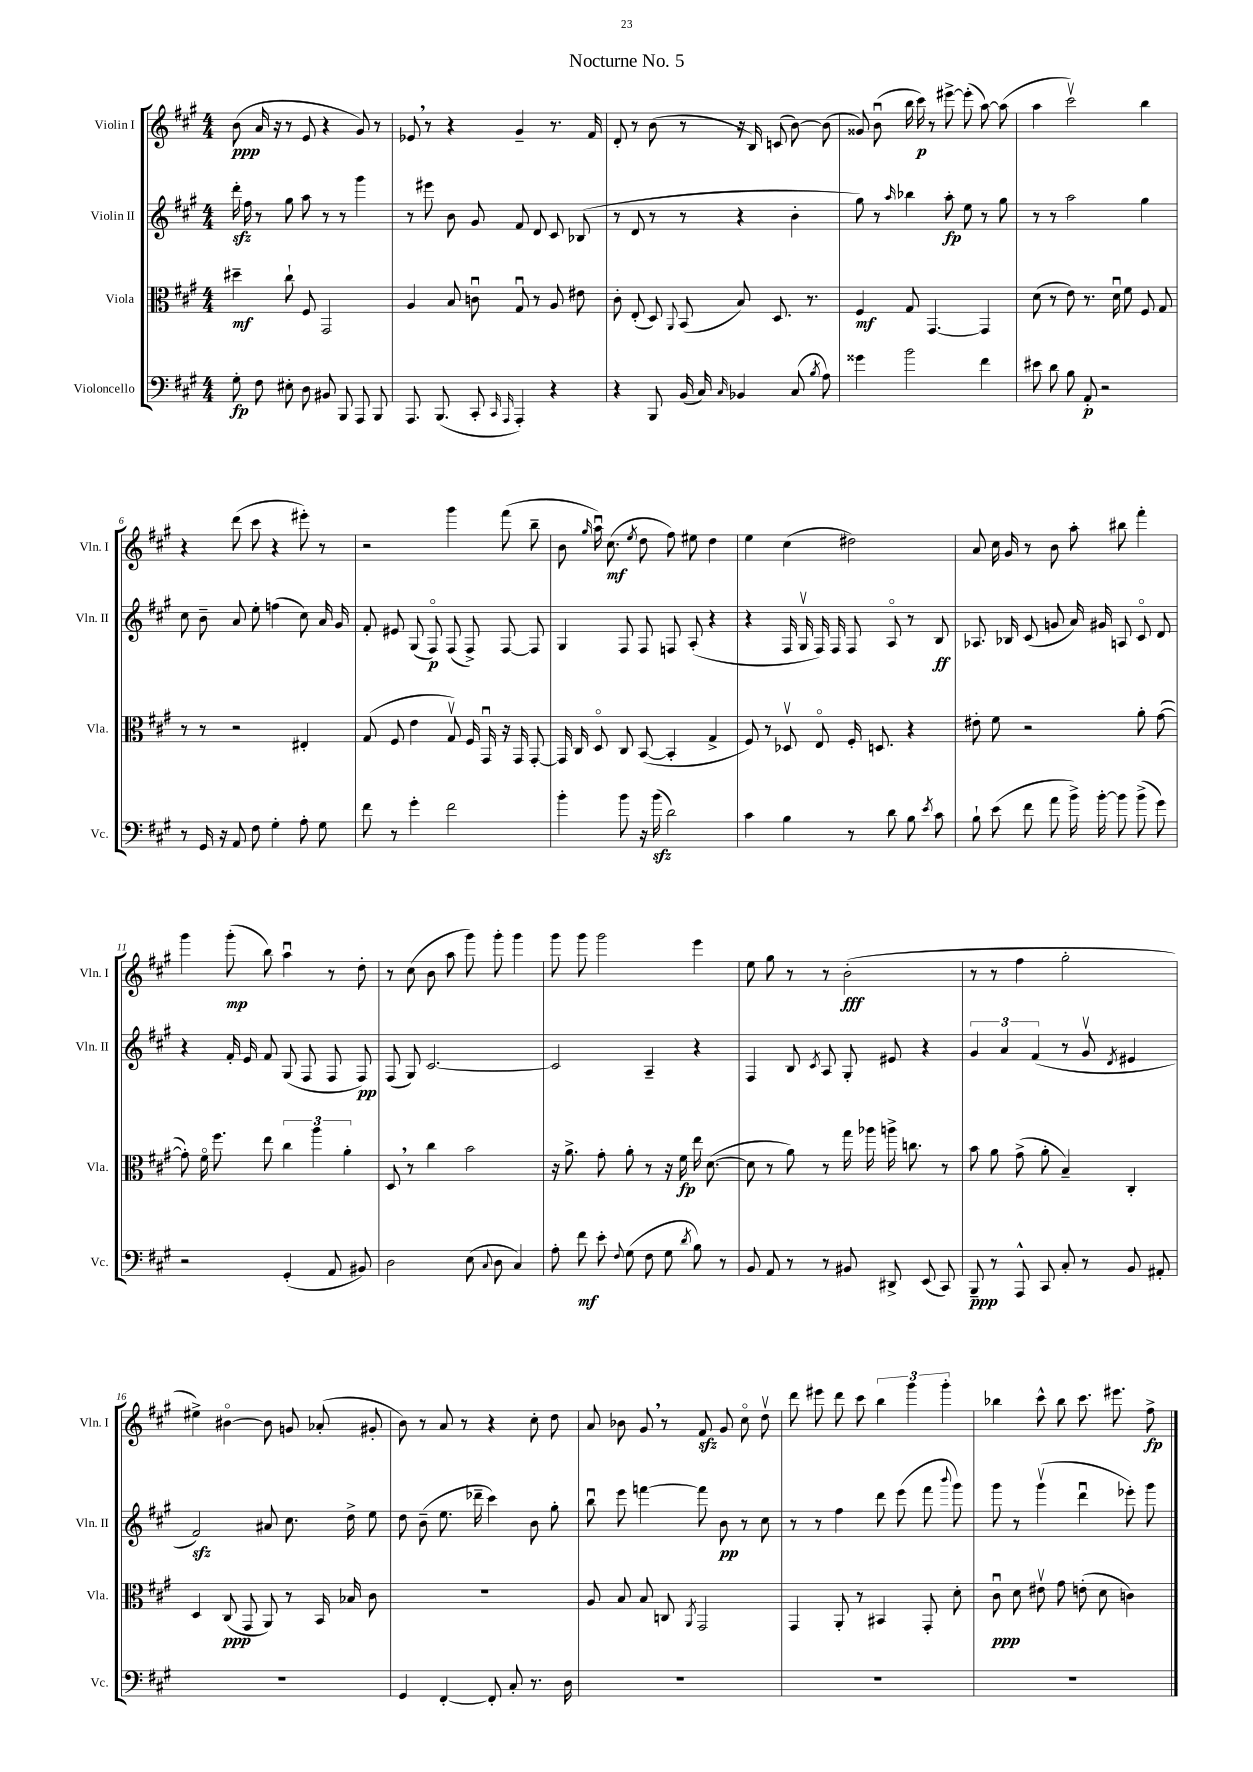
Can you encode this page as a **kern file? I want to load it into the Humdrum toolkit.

**kern	**kern	**kern	**kern
*staff4	*staff3	*staff2	*staff1
*clefF4	*clefC3	*clefG2	*clefG2
*k[f#c#g#]	*k[f#c#g#]	*k[f#c#g#]	*k[f#c#g#]
*M4/4	*M4/4	*M4/4	*M4/4
8G#'	4dd#~	16ddd'	(8b
.	.	16ff#	.
8F#	.	8r	16a
.	.	.	16r
8E#'	8cc#`	8gg#	8r
8D	8F#	8aa	8e
8BB#	2GG#	8r	4r
8BBB	.	8r	.
8AAA	.	4ggg#	8g#)
8BBB	.	.	8r
=	=	=	=
8.AAA	4A	8r	8e-
.	.	8eee#	8r
(8.BBB	.	.	.
.	8B	8b	4r
8CC#'	8cu	8g#	.
16qqCC#	.	.	.
16qqAAA	.	.	.
4AAA')	8G#u	8f#	4g#~
.	8r	8d	.
4r	8A	8c#	8.r
.	8e#	(8B-	.
.	.	.	16f#
=	=	=	=
4r	8c#'	8r	8d'
.	(8E'	8d	8r
8BBB	8D)	8r	(8b
.	8qqAA	.	.
(16BB	(8BB	8r	8r
16C#)	.	.	.
16qqC#	.	.	.
4BB-	8B)	4r	16r
.	.	.	16B)
.	8.D	.	(8c
(8C#	.	4b'	[8b)
.	8.r	.	.
8qB	.	.	.
8A)	.	.	(8b]
=	=	=	=
4g##	4F#	8gg#)	8g##)
.	.	8r	(8bu
.	.	16qqaa	.
2b	8G#	4bb-	16bb
.	.	.	16ccc#)
.	[4.GG#	.	8r
.	.	8aa'	[8eee#^
.	.	8ee	(8eee#']
4f#	4GG#]	8r	[8aa)
.	.	8gg#	(8aa]
=	=	=	=
8e#	(8d	8r	4aa
8d	8r	8r	.
8B	8e)	2aa	2ccc#v)
8AA'	8.r	.	.
2r	.	.	.
.	16du	.	.
.	8f#	.	.
.	8F#	4gg#	4bb
.	8G#	.	.
=	=	=	=
8r	8r	8cc#	4r
16GG#	8r	8b~	.
16r	.	.	.
8AA	2r	8a	(8ddd
8F#	.	8ee'	8ccc#
4G#'	.	(4ff	4r
8A'	4E#'	8cc#)	8eee#')
8G#	.	16a	8r
.	.	16g#	.
=	=	=	=
8f#	(8G#	8f#'	2r
8r	8F#	8e#	.
4g#'	4e	(8G#	.
.	.	8F#o)	.
2f#	8G#v)	(8F#	4ggg#
.	16F#	8F#^)	.
.	16GG#u	.	.
.	16r	[8F#	(8fff#
.	16GG#	.	.
.	[8GG#'	8F#]	8bb~
=	=	=	=
4b'	16GG#]	4G#	8b
.	16C#	.	.
.	.	.	16qqgg#
.	8Do	.	16aau)
.	.	.	(8.cc#
8b	8C#	8F#	.
.	.	.	8qee
16r	([8BB	8F#	8dd
(16b	.	.	.
2d)	4BB']	8F	8ff#)
.	.	(8A'	8ee#
.	4G#^	4r	4dd
=	=	=	=
4c#	8F#)	4r	4ee
.	8r	.	.
4B	8D-v	16F#	(4cc#
.	.	16G#v	.
.	8Eo	16F#)	.
.	.	16F#	.
8r	16F#'	8F#	2dd#)
.	8.D	.	.
8d	.	8Ao	.
8B	4r	8r	.
8qe	.	.	.
8c#	.	8B	.
=	=	=	=
8B`	8e#'	8.A-	8a
(8e	8f#	.	16cc#
.	.	16B-	16g#
8f#	2r	(8c#	8r
8a	.	8g	8b
16b^)	.	16a)	8aa'
[16b'	.	16g#	.
8b]	.	8A	8bb#
(8b^	8a'	8c#o	4fff#'
8g#)	([8g#	8d	.
=	=	=	=
2r	8g#'])	4r	4ggg#
.	16f#o	.	.
.	8.ff#	.	.
.	.	16f#'	(8ggg#'
.	.	16e	.
.	8ee	8f#	8bb)
(4GG#'	6cc#	(8G#	4aau
.	.	8F#	.
.	6aa	.	.
8AA	.	8F#	8r
.	6a'	.	.
8BB#)	.	8F#)	8dd'
=	=	=	=
2D	8D	(8F#	8r
.	8r	8G#)	(8cc#
.	4cc#	[2.c#	8b
.	.	.	8aa
(8E	2b	.	8ggg#)
8qqC#	.	.	.
8D	.	.	8ggg#'
4C#)	.	.	4ggg#
=	=	=	=
8A'	16r	2c#]	8ggg#
.	8.a^	.	.
8f#	.	.	8ggg#
8e'	8g#'	.	2ggg#
8qqF#	.	.	.
(8G#	8a'	.	.
8F#	8r	4A~	.
8G#	16r	.	.
.	16f#	.	.
8qd	.	.	.
8B)	16ee	4r	4eee
.	([8.d	.	.
8r	.	.	.
=	=	=	=
8BB	8d]	4F#	8ee
8AA	8r	.	8gg#
8r	8a)	8B	8r
.	.	8qc#	.
8r	8r	8A	8r
8BB#	16gg#	8G#'	(2b'
.	16aa-	.	.
8DD#^	16aa^	8e#	.
.	8.cc	.	.
(8EE	.	4r	.
8CC#)	8r	.	.
=	=	=	=
8BBB~	8b	6g#	8r
8r	8a	.	8r
.	.	6a	.
8AAA^^	(8g#^	.	4ff#
.	.	(6f#	.
8CC#	8a'	.	.
8C#'	4B~)	8r	2gg#'
8r	.	8g#v	.
.	.	8qd	.
8BB	4C#'	4e#	.
8AA#'	.	.	.
=	=	=	=
1r	4D	2f#)	4ee#^)
.	(8C#	.	[4b#o
.	8GG#	.	.
.	8AA)	8a#	8b#]
.	8r	8.cc#	8g
.	16BB	.	(8a-'
.	16B-	16dd^	.
.	8c#	8ee	8g#'
=	=	=	=
4GG#	1r	8dd	8b)
.	.	(8b~	8r
[4FF#'	.	8.ee	8a
.	.	.	8r
.	.	16ddd-~	.
8FF#']	.	4ccc#)	4r
8C#'	.	.	.
8.r	.	8b	8cc#'
.	.	8gg#'	8dd
16D	.	.	.
=	=	=	=
1r	8A	8bbu	8a
.	8B	8eee	8b-
.	8B	[4fff	8g#
.	8C	.	8r
.	8qAA	.	.
.	2GG#	8fff]	8f#
.	.	8b	8g#
.	.	8r	8cc#o
.	.	8cc#	8ddv
=	=	=	=
1r	4GG#	8r	8ddd
.	.	8r	8eee#
.	8AA'	4ff#	8ddd
.	8r	.	8ccc#
.	4BB#	8ddd	6bb
.	.	(8eee	.
.	.	.	6ggg#
.	8GG#'	8fff#	.
.	.	.	6ggg#'
.	.	8qqbbb	.
.	8d'	8ggg#)	.
=	=	=	=
1r	8c#u	8ggg#	4bb-
.	8d	8r	.
.	8e#v	(4ggg#v	8ccc#^^
.	8g#	.	8bb-
.	(8e'	4dddu	8.ccc#
.	8d	.	.
.	.	.	8.eee#
.	4c)	8eee-')	.
.	.	8ggg#	8ff#^
==	==	==	==
*-	*-	*-	*-
